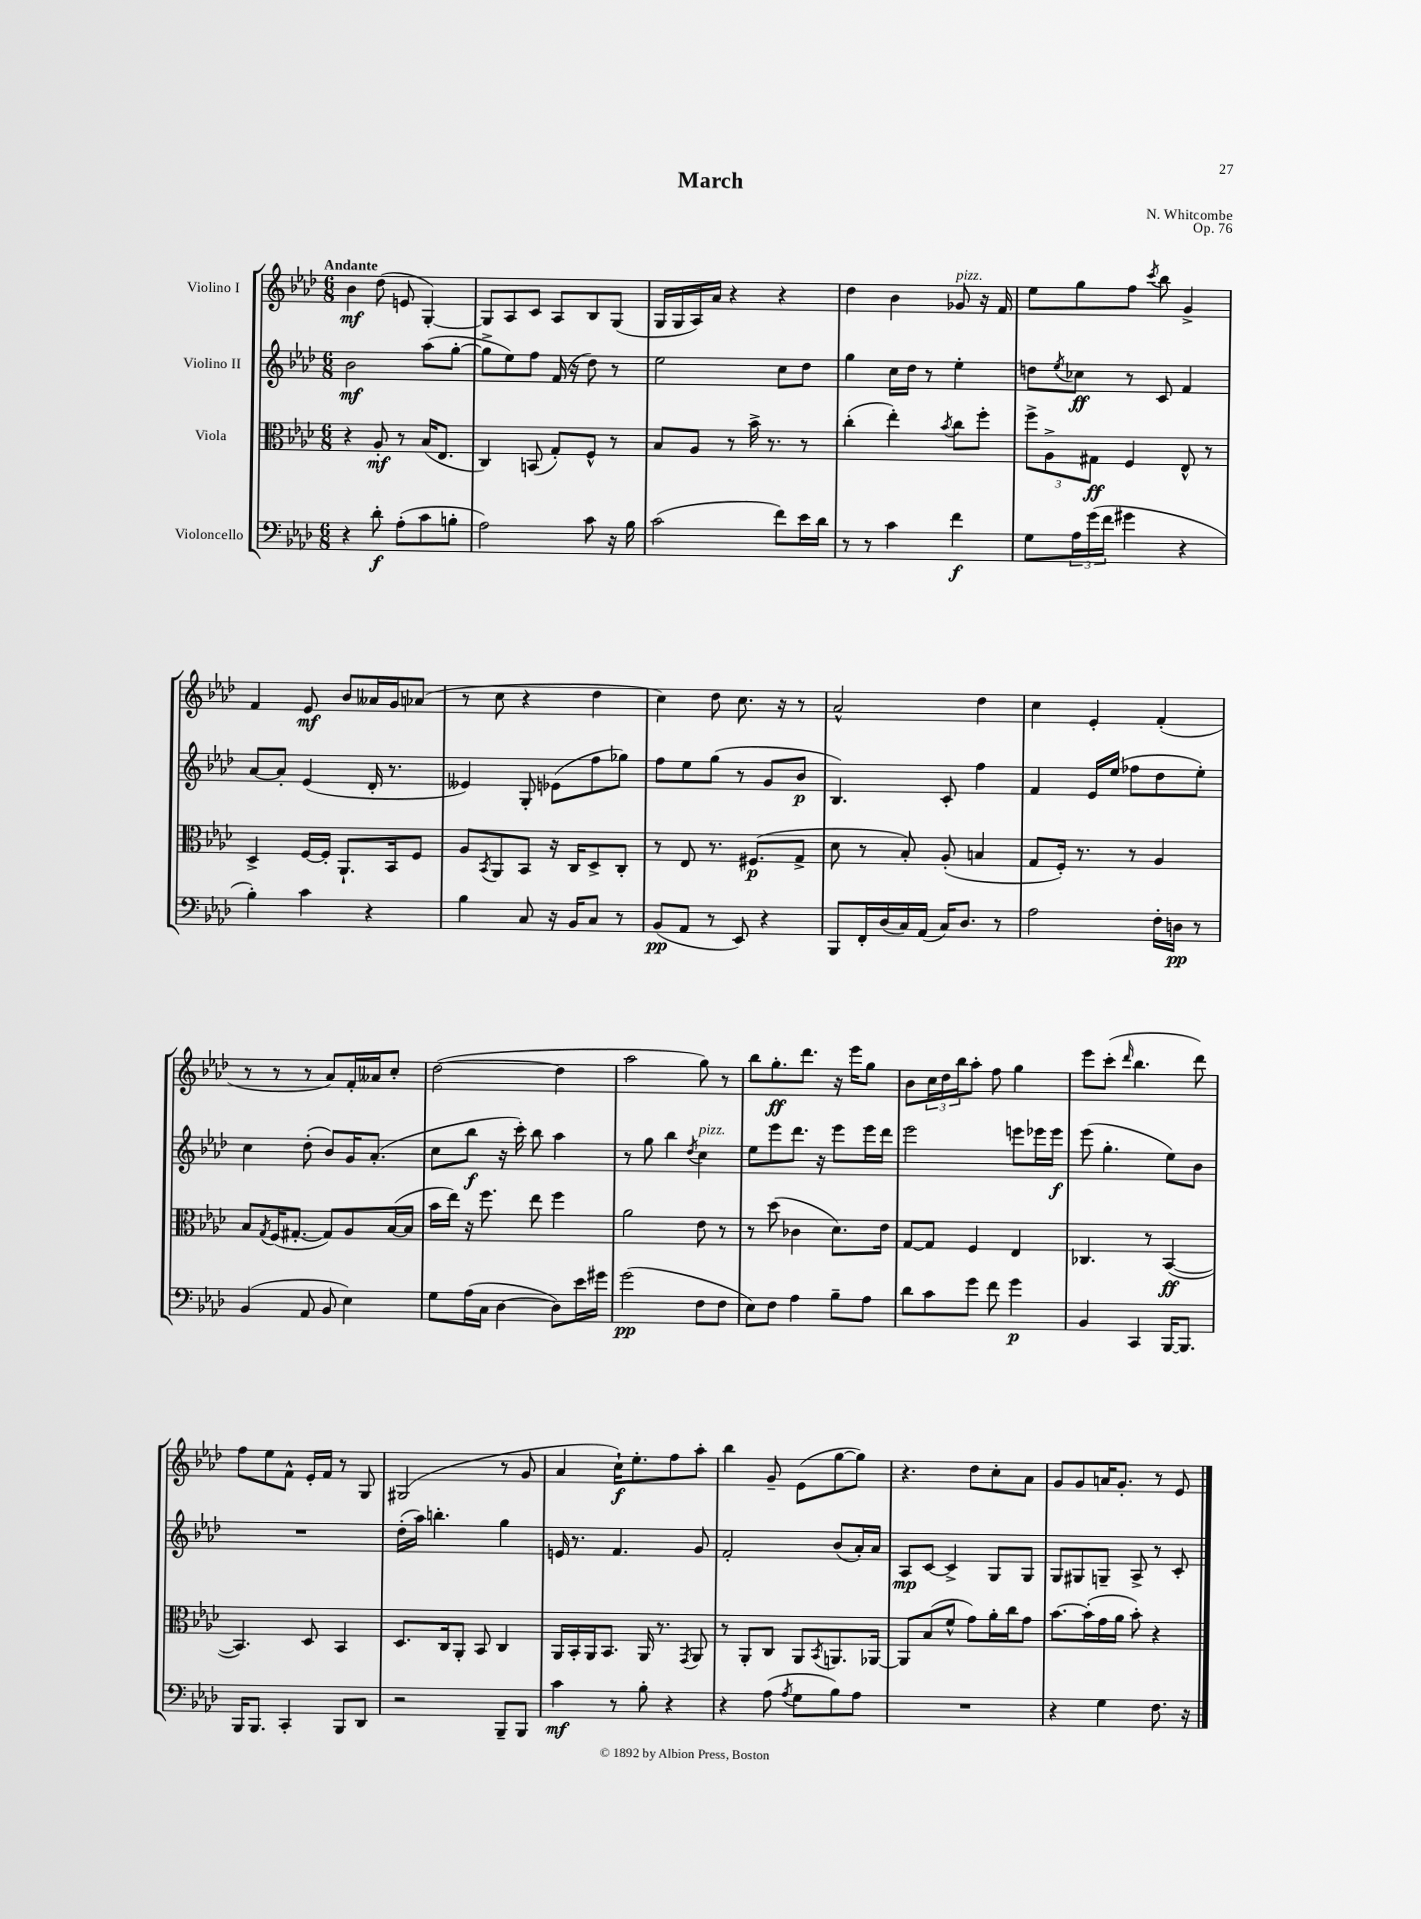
\header { title = "March" composer = "N. Whitcombe" opus = "Op. 76" }
<<
\new StaffGroup <<
\new Staff = "s0" \with { instrumentName = "Violino I" } {
    \clef treble \key aes \major \numericTimeSignature \time 6/8 \tempo "Andante"
    bes'4\mf des''8( e'8 g4~-.) |
    g8 aes8 c'8 aes8 bes8 g8( |
    g16 g16 aes16) aes'16 r4 r4 |
    des''4 bes'4 ges'8^\markup { \italic "pizz." } r16 f'16 |
    ees''8 g''8 f''8 \acciaccatura { c'''8 } bes''8 g'4-> |
    f'4 ees'8\mf bes'8 aeses'16 g'16 aes'8( |
    r8 c''8 r4 des''4 |
    c''4) des''8 c''8. r16 r8 |
    aes'2-^ des''4 |
    c''4 ees'4-. f'4-.( |
    r8 r8 r8 aes'8) f'16-. aeses'16 c''8-. |
    des''2~( des''4 |
    aes''2 g''8) r8 |
    bes''8 g''8.-.\ff des'''8. r16 ees'''16 g''8 |
    bes'8 \tuplet 3/2 { c''16 des''16 bes''16 } aes''8-. f''8 g''4 |
    ees'''8 c'''8-.( \grace { des'''16 } bes''4. des'''8) |
    f''8 ees''8 f'8-^ ees'16-. f'16 r8 g8 |
    gis2( r8 g'8 |
    aes'4 c''16-!\f) ees''8.-. f''8 aes''8-. |
    bes''4 g'8-- ees'8( g''8~ g''8) |
    r4. des''8 c''8-. aes'8 |
    g'8 g'8 a'16 g'8.-. r8 ees'8 \bar "|." |
}
\new Staff = "s1" \with { instrumentName = "Violino II" } {
    \clef treble \key aes \major \numericTimeSignature \time 6/8
    bes'2\mf aes''8( g''8~-. |
    g''8-> ees''8) f''8 f'16( r16 des''8) r8 |
    ees''2 c''8 des''8 |
    g''4 c''16 des''16 r8 ees''4-. |
    d''8 \acciaccatura { ees''8 } ces''8\ff r8 c'8 f'4 |
    aes'8~ aes'8-. ees'4( des'16-. r8. |
    eeses'4) g8-. ees'8( f''8 ges''8) |
    f''8 ees''8 g''8( r8 g'8 bes'8\p |
    bes4.) c'8-. f''4 |
    f'4 ees'16 ees''16( fes''8 des''8 ees''8-.) |
    c''4 des''8-.( bes'8) g'16 aes'8.-.( |
    c''8 bes''8\f r16 c'''16-.) bes''8 aes''4 |
    r8 g''8 bes''4 \acciaccatura { des''8 } c''4^\markup { \italic "pizz." } |
    ees''8 ees'''8 des'''8. r16 ees'''8 ees'''16 des'''16 |
    ees'''2 e'''8 ees'''16 ees'''16\f |
    ees'''8( g''4.-. ees''8) bes'8 |
    R2. |
    des''16-.( aes''16) b''4.-. g''4 |
    e'16 r8. f'4. g'8 |
    f'2-. bes'8( aes'16-.) aes'16 |
    aes8\mp c'8~ c'4-> g8 g8 |
    g8 gis8 g8-- aes8-> r8 c'8-. \bar "|." |
}
\new Staff = "s2" \with { instrumentName = "Viola" } {
    \clef alto \key aes \major \numericTimeSignature \time 6/8
    r4 aes8-.\mf r8 bes16( ees8. |
    c4) b,8( g8-.) f8-^ r8 |
    bes8 aes8 r8 bes'16-> r8. r8 |
    c''4-.( ees''4-.) \acciaccatura { bes'8 } c''8 f''8-. |
    \tuplet 3/2 { f''8-> aes8-> gis8\ff } f4 ees8-^ r8 |
    des4-> f16~ f16-. aes,8.-! bes,16 f8 |
    aes8 \acciaccatura { bes,8 } aes,8 bes,8 r16 c16 des8-> c8-. |
    r8 ees8 r8. fis8.\p( g8-> |
    des'8 r8 bes8-.) aes8-.( b4 |
    g8 f16-.) r8. r8 aes4 |
    bes8 \acciaccatura { g8 } f16( gis8.~-. gis8) aes8 bes16~( bes16 |
    bes'16 ees''16) r16 f''8. ees''8 f''4 |
    aes'2 ees'8 r8 |
    r8 des''8( ces'4 des'8.) ees'16 |
    g8~ g8 f4 ees4 |
    ces4. r8 bes,4~\ff( |
    bes,4.) des8 bes,4 |
    des8. c16 aes,8-. bes,8 c4 |
    aes,16 bes,16-. aes,16 bes,8. aes,16 r8. \acciaccatura { g,8 } aes,8 |
    r8 aes,8-. c8 aes,8 \acciaccatura { bes,8 } a,8. aes,16~ |
    aes,8 bes8( f'8-^ g'8) aes'16-. c''16 g'8 |
    bes'8.~ bes'16-.( g'16 aes'16 bes'8-.) r4 \bar "|." |
}
\new Staff = "s3" \with { instrumentName = "Violoncello" } {
    \clef bass \key aes \major \numericTimeSignature \time 6/8
    r4 des'8-.\f aes8-.( c'8 b8-. |
    aes2) c'8 r16 bes16 |
    c'2( f'8) ees'16 des'16 |
    r8 r8 c'4 f'4\f |
    g8 \tuplet 3/2 { aes16 g'16( f'16 } gis'4 r4 |
    bes4-.) c'4 r4 |
    bes4 c8 r16 bes,16 c8 r8 |
    bes,8\pp( aes,8 r8 ees,8) r4 |
    bes,,8 f,16-. des16( c16) aes,16( c16) des8. r8 |
    aes2 f16-. d16\pp r8 |
    bes,4( aes,8 bes,8 ees4) |
    g8 aes16( c16 des4~ des8) ees'16 gis'16 |
    g'2\pp( f8 f8 |
    ees8) f8 aes4 bes8-- aes8 |
    des'8 c'8 g'8 f'8 g'4\p |
    bes,4 c,4 bes,,16~ bes,,8. |
    bes,,16 bes,,8. c,4-. bes,,8 des,8 |
    r2 bes,,8-- bes,,8 |
    c'4\mf r8 bes8-. r4 |
    r4 aes8( \acciaccatura { aes8 } g8 bes8) aes8 |
    R2. |
    r4 g4 f8. r16 \bar "|." |
}
>>
>>
\layout { \context { \Score \remove "Bar_number_engraver" } }
